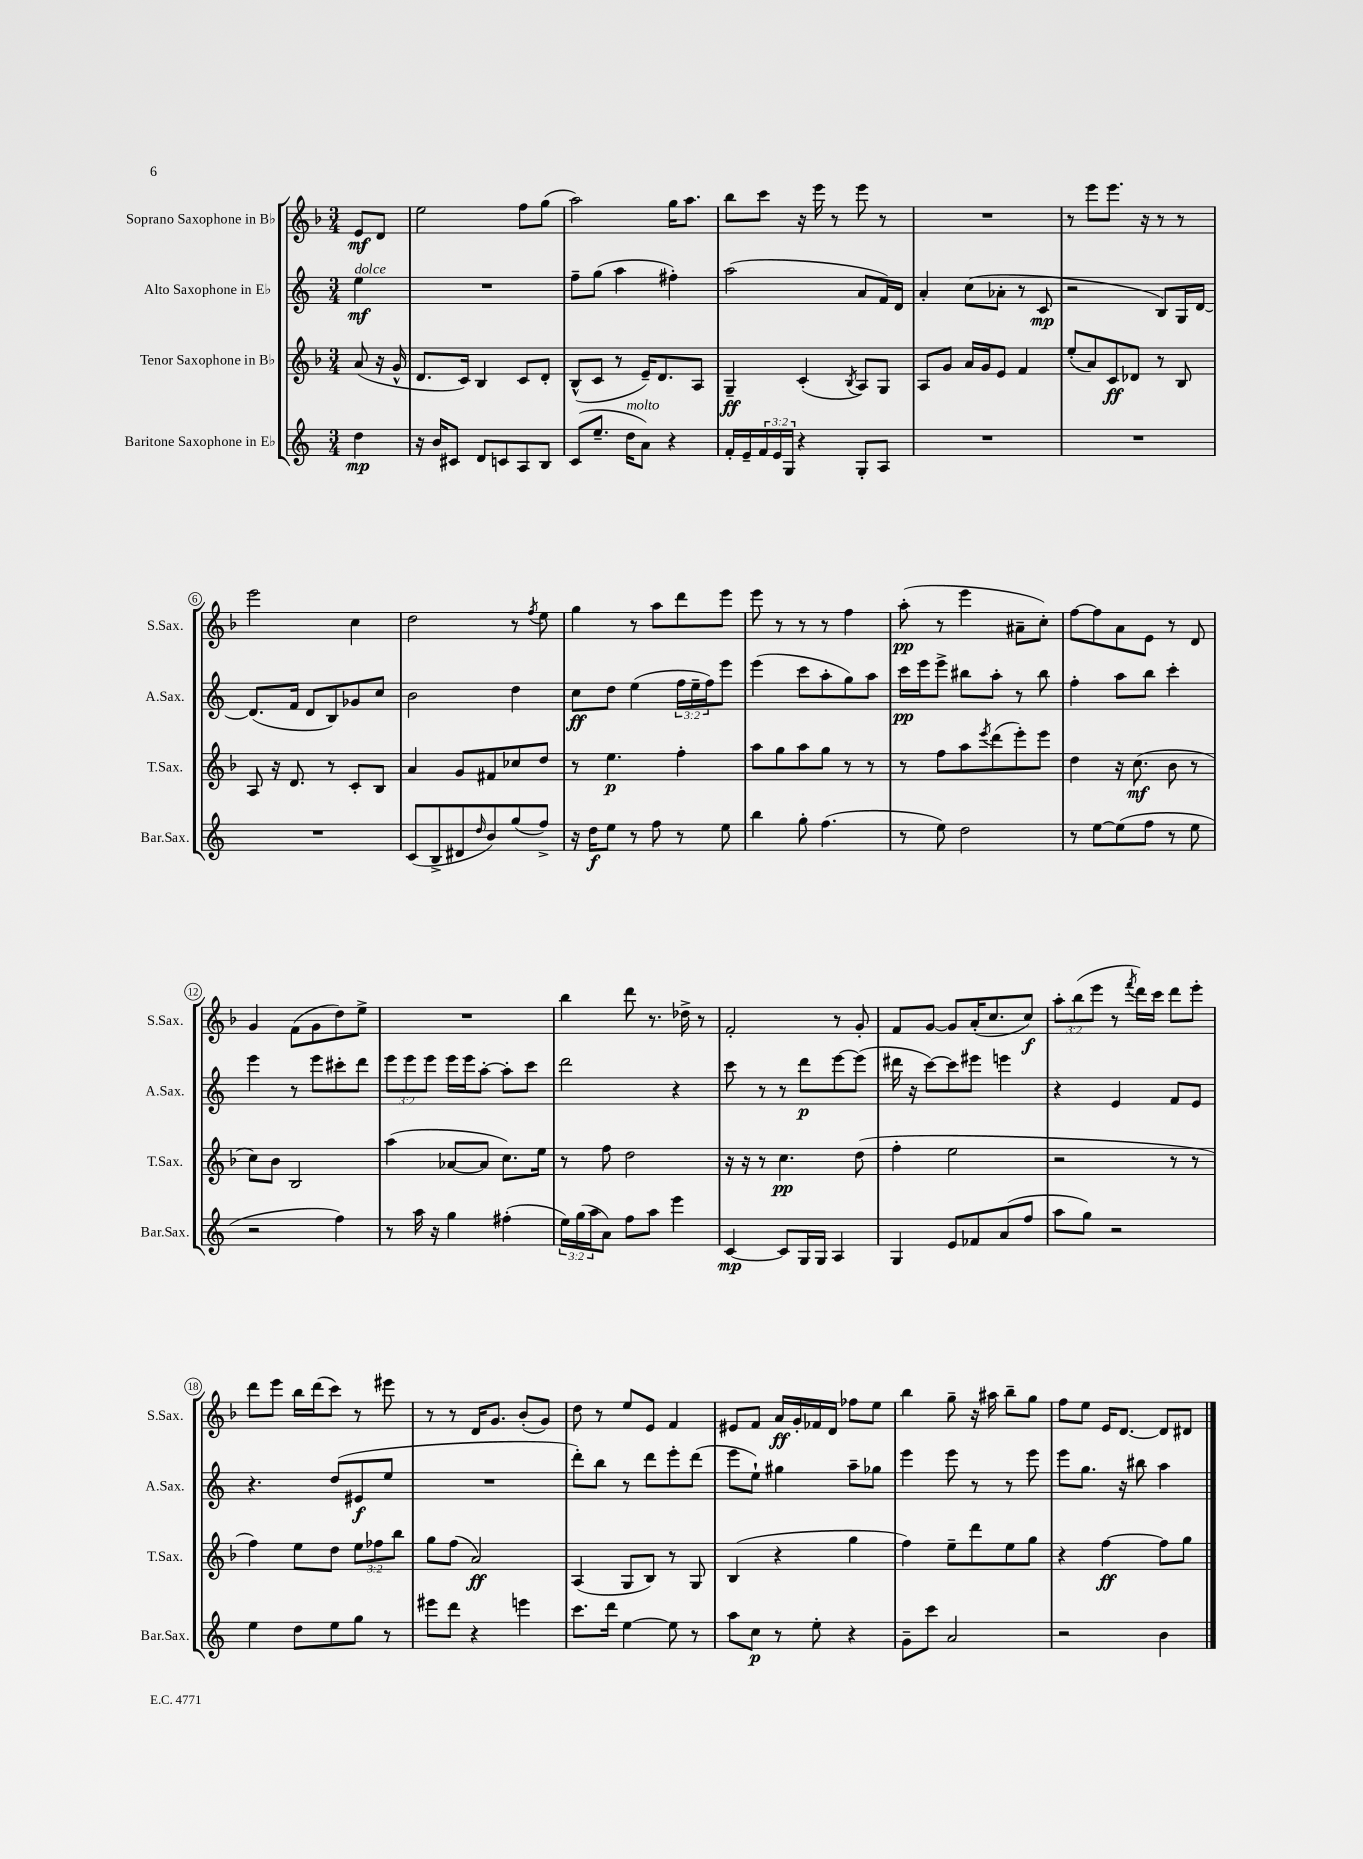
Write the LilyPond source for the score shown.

<<
\new StaffGroup <<
\new Staff = "s0" \with { instrumentName = "Soprano Saxophone in Bb" shortInstrumentName = "S.Sax." } {
    \clef treble \key f \major \numericTimeSignature \time 3/4 \override Staff.TupletNumber.text = #tuplet-number::calc-fraction-text \partial 4
    e'8\mf d'8 |
    e''2 f''8 g''8( |
    a''2) g''16 a''8. |
    bes''8 c'''8 r16 e'''16 r8 e'''8 r8 |
    R2. |
    r8 e'''8 e'''8. r16 r8 r8 |
    e'''2 c''4 |
    d''2 r8 \acciaccatura { f''8 } e''8 |
    g''4 r8 a''8 d'''8 e'''8 |
    e'''8 r8 r8 r8 f''4 |
    a''8-.\pp( r8 e'''4 ais'8-- c''8-.) |
    f''8~ f''8 a'8 e'8 r8 d'8 |
    g'4 f'8( g'8 d''8) e''8-> |
    R2. |
    bes''4 d'''8 r8. des''16-> r8 |
    f'2-. r8 g'8-. |
    f'8 g'8~ g'8 a'16-.( c''8. c''8\f) |
    \tuplet 3/2 { a''8-. bes''8( e'''8 } r8 \acciaccatura { f'''8 } d'''16) c'''16 d'''8 e'''8-. |
    d'''8 e'''8 bes''16 d'''16( c'''8) r8 eis'''8 |
    r8 r8 d'16 g'8. bes'8-.( g'8) |
    d''8 r8 e''8 e'8 f'4 |
    eis'8 f'8 a'16\ff g'16-. fes'16 d'16 fes''8 e''8 |
    bes''4 g''8-- r16 ais''16 bes''8-- g''8 |
    f''8 e''8 e'16 d'8.~ d'8 dis'8 \bar "|." |
}
\new Staff = "s1" \with { instrumentName = "Alto Saxophone in Eb" shortInstrumentName = "A.Sax." } {
    \clef treble \key c \major \numericTimeSignature \time 3/4 \override Staff.TupletNumber.text = #tuplet-number::calc-fraction-text \partial 4
    e''4\mf^\markup { \italic "dolce" } |
    R2. |
    f''8-- g''8( a''4 fis''4-.) |
    a''2( a'8 f'16) d'16 |
    a'4-. c''8( aes'8-. r8 c'8\mp |
    r2 b8) g16 d'16~ |
    d'8.( f'16 d'8 b8) ges'8 c''8 |
    b'2 d''4 |
    c''8\ff d''8 e''4( \tuplet 3/2 { f''16 e''16-- f''16) } e'''8 |
    e'''4( c'''8 a''8-. g''8) a''8 |
    c'''16\pp e'''16 e'''8-> bis''8 a''8-. r8 bis''8 |
    f''4-. a''8 b''8 c'''4-. |
    e'''4 r8 e'''8 cis'''8-. d'''8 |
    \tuplet 3/2 { e'''8 e'''8 e'''8 } e'''16 e'''16 a''8~-. a''8-. c'''8 |
    d'''2 r4 |
    c'''8 r8 r8 d'''8\p e'''8~ e'''8( |
    dis'''16 r16 c'''8~) c'''8 eis'''8 e'''4 |
    r4 e'4 f'8 e'8 |
    r4. d''8( eis'8\f e''8 |
    R2. |
    d'''8-.) b''8 r8 d'''8 e'''8-. d'''8( |
    e'''8 e''8-!) gis''4 a''8-- ges''8 |
    e'''4 e'''8 r8 r8 e'''8 |
    e'''8 g''8. r16 bis''8 a''4 \bar "|." |
}
\new Staff = "s2" \with { instrumentName = "Tenor Saxophone in Bb" shortInstrumentName = "T.Sax." } {
    \clef treble \key f \major \numericTimeSignature \time 3/4 \override Staff.TupletNumber.text = #tuplet-number::calc-fraction-text \partial 4
    a'8( r16 g'16-^ |
    d'8. c'16) bes4 c'8 d'8-. |
    bes8-^( c'8 r8 e'16--) d'8. a8 |
    g4--\ff c'4-.( \acciaccatura { bes8 } a8) g8 |
    a8 g'8 a'16 g'16 e'8 f'4 |
    e''8-.( a'8) c'8\ff des'8 r8 bes8 |
    a8 r16 d'8. r8 c'8-. bes8 |
    a'4 g'8 fis'8 ces''8 d''8 |
    r8 e''4.\p f''4-. |
    a''8 g''8 a''8 g''8 r8 r8 |
    r8 f''8 a''8 \acciaccatura { e'''8 } d'''8( e'''8-.) e'''8 |
    d''4 r16 c''8.\mf( bes'8 r8 |
    c''8) bes'8 bes2 |
    a''4( aes'8~ aes'8 c''8.) e''16 |
    r8 f''8 d''2 |
    r16 r16 r8 c''4.\pp d''8( |
    f''4-. e''2 |
    r2 r8 r8 |
    f''4) e''8 d''8 \tuplet 3/2 { e''8 fes''8 bes''8 } |
    g''8 f''8( a'2\ff) |
    a4( g8 bes8) r8 g8 |
    bes4( r4 g''4 |
    f''4) e''8-- d'''8 e''8 g''8 |
    r4 f''4~\ff f''8 g''8 \bar "|." |
}
\new Staff = "s3" \with { instrumentName = "Baritone Saxophone in Eb" shortInstrumentName = "Bar.Sax." } {
    \clef treble \key c \major \numericTimeSignature \time 3/4 \override Staff.TupletNumber.text = #tuplet-number::calc-fraction-text \partial 4
    d''4\mp |
    r16 b'16 cis'8 d'8 c'8 a8 b8 |
    c'8( e''8.-- d''16^\markup { \italic "molto" } a'8) r4 |
    f'16-. e'16-- \tuplet 3/2 { f'16 e'16 g16 } r4 g8-. a8 |
    R2. |
    R2. |
    R2. |
    c'8( b8-> dis'8 \grace { d''16 } b'8) g''8( f''8->) |
    r16 d''16\f e''8 r8 f''8 r8 e''8 |
    b''4 g''8-. f''4.( |
    r8 e''8) d''2 |
    r8 e''8~ e''8( f''8 r8 e''8 |
    r2 f''4) |
    r8 a''16 r16 g''4 fis''4-.( |
    \tuplet 3/2 { e''16) g''16( a''16 } a'8) f''8 a''8 e'''4 |
    c'4~\mp c'8 g16 g16 a4 |
    g4 e'8 fes'8 a'8( f''8 |
    a''8 g''8) r2 |
    e''4 d''8 e''8 g''8 r8 |
    eis'''8 d'''8 r4 e'''4 |
    c'''8. d'''16 e''4~ e''8 r8 |
    a''8 c''8\p r8 e''8-. r4 |
    g'8-- c'''8 a'2 |
    r2 b'4 \bar "|." |
}
>>
>>
\layout { \context { \Score \override BarNumber.stencil = #(make-stencil-circler 0.1 0.3 ly:text-interface::print) } }
